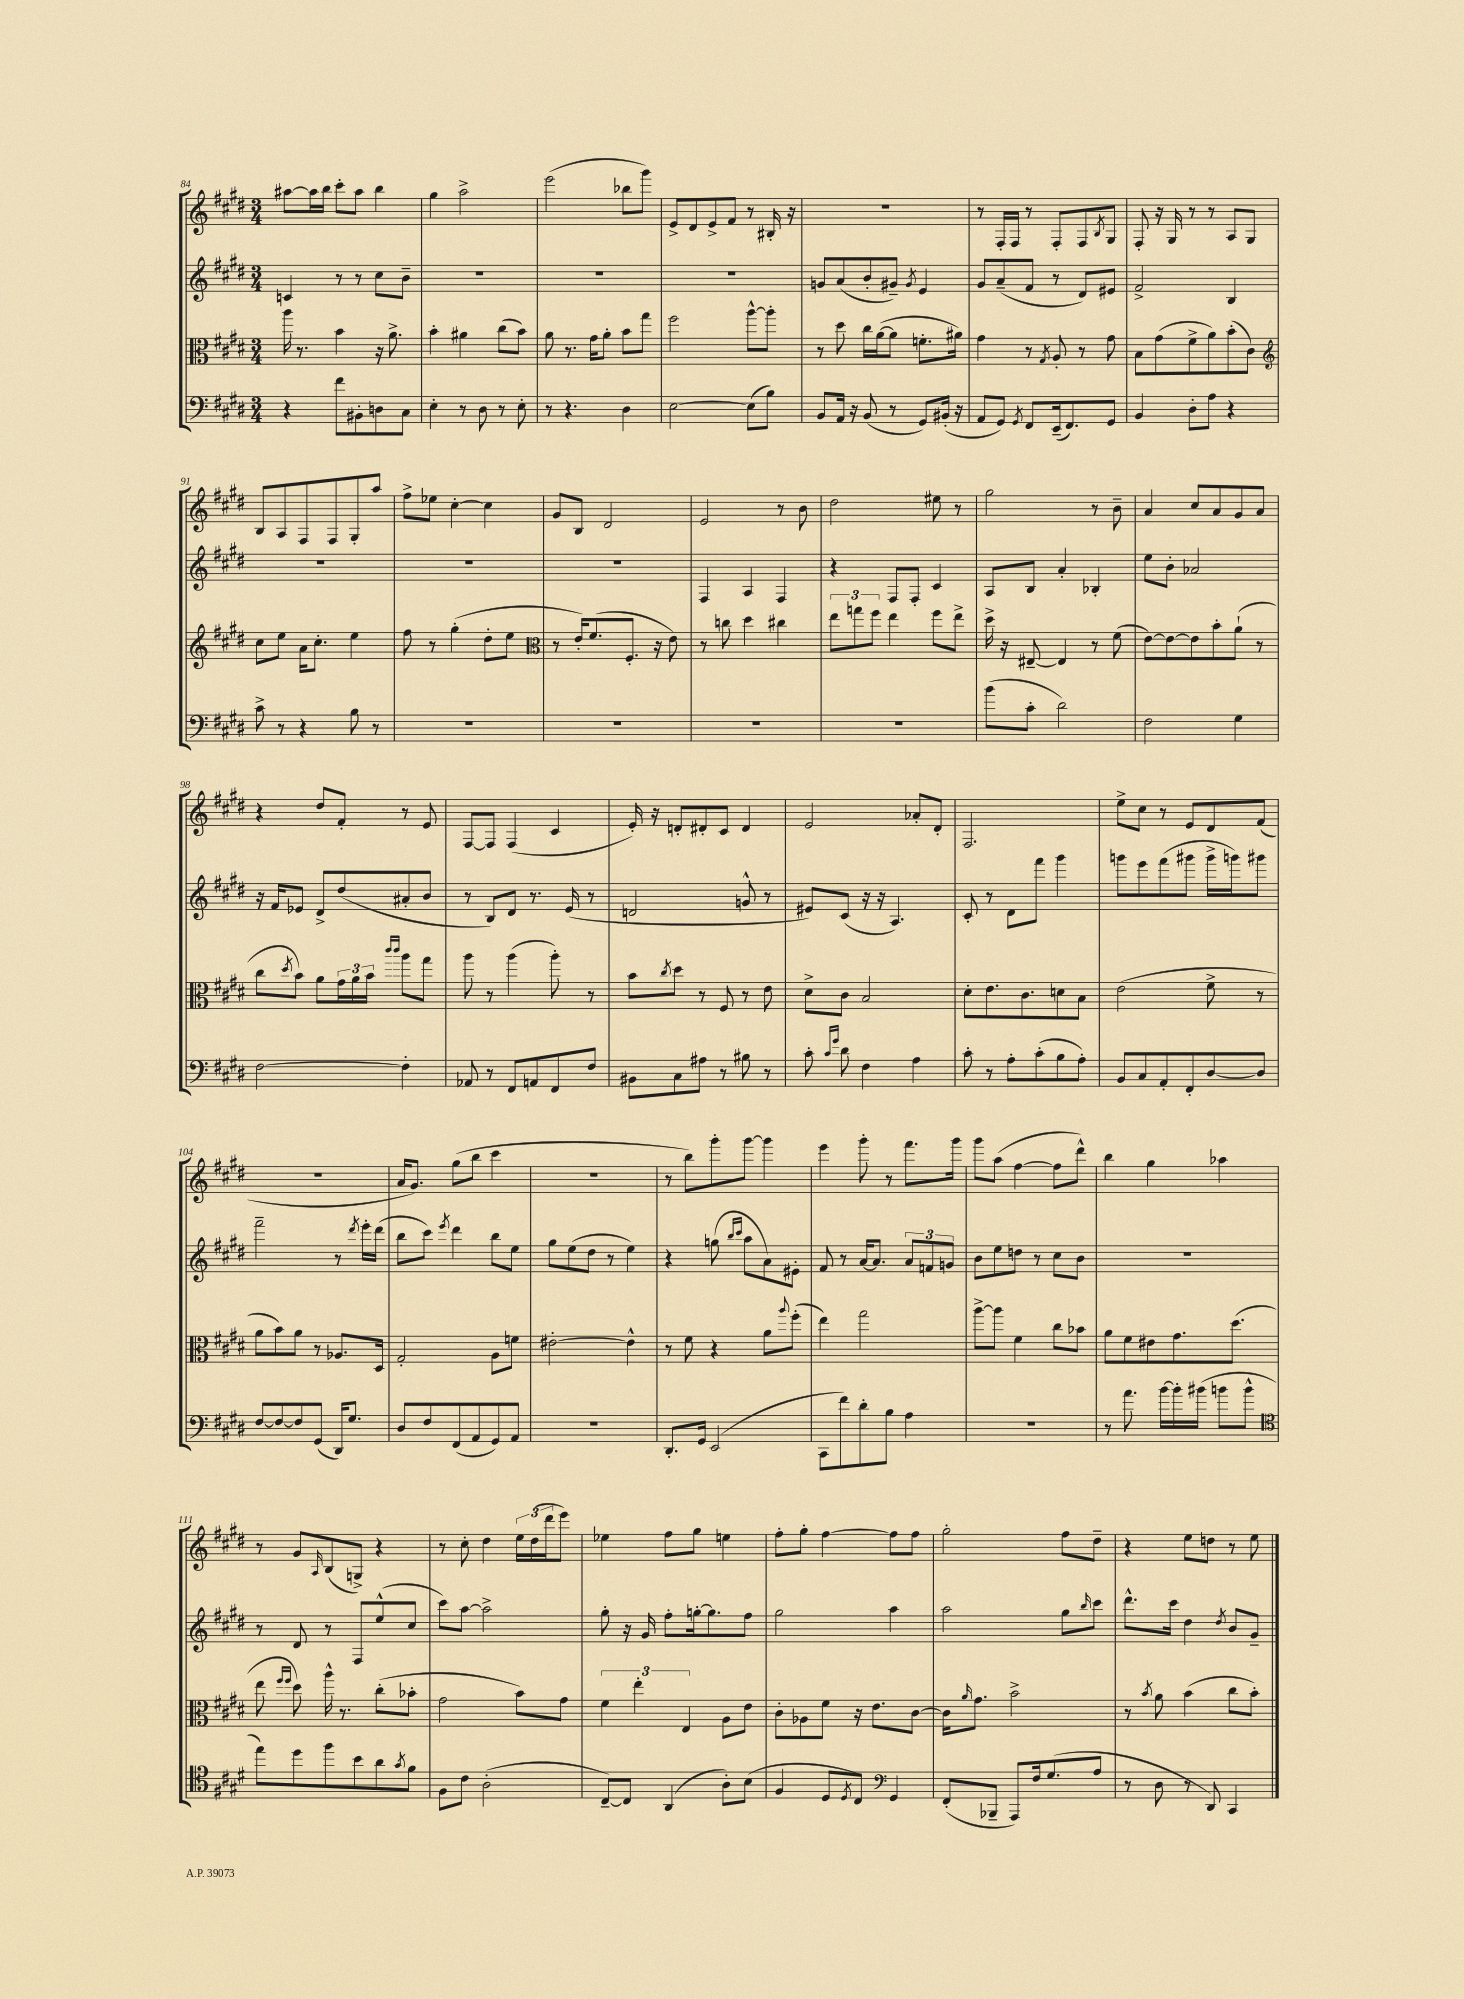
<<
\new StaffGroup <<
\new Staff = "s0" {
    \clef treble \key e \major \numericTimeSignature \time 3/4
    ais''8~ ais''16 b''16 cis'''8-. ais''8 b''4 |
    gis''4 a''2-> |
    e'''2( bes''8 gis'''8) |
    e'8-> dis'8 e'8-> fis'8 r8 bis16-. r16 |
    R2. |
    r8 fis16-. fis16 r8 fis8-. fis8 \acciaccatura { b8 } gis8 |
    fis8-. r16 gis16 r8 r8 a8 gis8 |
    b8 a8 fis8 fis8 gis8-. a''8 |
    fis''8-> ees''8 cis''4~-. cis''4 |
    gis'8 b8 dis'2 |
    e'2 r8 b'8 |
    dis''2 eis''8 r8 |
    gis''2 r8 b'8-- |
    a'4 cis''8 a'8 gis'8 a'8 |
    r4 dis''8 fis'8-. r8 e'8 |
    fis8~ fis8 fis4( cis'4 |
    e'16-.) r16 d'8-. dis'8-. cis'8 dis'4 |
    e'2 aes'8-. dis'8-. |
    fis2. |
    e''8-> cis''8 r8 e'8 dis'8 fis'8( |
    R2. |
    a'16 gis'8.) gis''8( b''8 cis'''4 |
    R2. |
    r8 b''8) gis'''8-. gis'''8~ gis'''4 |
    e'''4 gis'''8-. r8 fis'''8. gis'''16 |
    gis'''8 a''8( fis''4~ fis''8 dis'''8-^) |
    b''4 gis''4 aes''4 |
    r8 gis'8 \grace { a16 } b8( g8->) r4 |
    r8 cis''8-. dis''4 \tuplet 3/2 { e''16 dis''16( dis'''16 } e'''8) |
    ees''4 fis''8 gis''8 e''4 |
    fis''8-. gis''8-. fis''4~ fis''8 fis''8 |
    gis''2-. fis''8 dis''8-- |
    r4 e''8 d''8 r8 e''8 \bar "|." |
}
\new Staff = "s1" {
    \clef treble \key e \major \numericTimeSignature \time 3/4
    c'4 r8 r8 cis''8 b'8-- |
    R2. |
    R2. |
    R2. |
    g'8 a'8( b'8-. gis'8--) \acciaccatura { gis'8 } e'4 |
    gis'8 a'8--( fis'8 r8 dis'8) eis'8 |
    fis'2-> b4 |
    R2. |
    R2. |
    R2. |
    fis4 a4 fis4 |
    r4 fis8 fis8-. cis'4 |
    a8 b8 a'4-. bes4-. |
    e''8 b'8-. aes'2 |
    r16 fis'16 ees'8 dis'8-> dis''8( ais'8-. b'8 |
    r8 b8) dis'8 r8. e'16( r8 |
    d'2 g'8-^ r8 |
    eis'8) cis'8( r16 r16 a4.) |
    cis'8-. r8 dis'8 fis'''8 gis'''4 |
    g'''8 e'''8 fis'''8( gis'''8 gis'''16-> g'''16) gis'''8 |
    fis'''2-- r8 \acciaccatura { dis'''8 } e'''16-. dis'''16( |
    b''8 cis'''8) \acciaccatura { e'''8 } dis'''4 b''8 e''8 |
    gis''8 e''8( dis''8 r8 e''4) |
    r4 g''8( \grace { b''16 cis'''16 } a''8 a'8) eis'8-. |
    fis'8 r8 a'16~ a'8. \tuplet 3/2 { a'8 f'8 g'8 } |
    b'8 e''8 d''8 r8 cis''8 b'8 |
    R2. |
    r8 dis'8 r8 fis8 e''8-^( cis''8 |
    cis'''8) a''8~ a''2-> |
    gis''8-. r16 gis'16 fis''8-. g''16~-. g''8. fis''8 |
    gis''2 a''4 |
    a''2 gis''8 \grace { b''16 } cis'''8 |
    dis'''8.-^ cis'''16 dis''4 \acciaccatura { dis''8 } b'8 gis'8-- \bar "|." |
}
\new Staff = "s2" {
    \clef alto \key e \major \numericTimeSignature \time 3/4
    a''16 r8. b'4 r16 a'8.-> |
    b'4-. ais'4 cis''8( b'8) |
    a'8 r8. gis'16 a'8-. b'8 gis''8 |
    fis''2 a''8~-^ a''8-. |
    r8 dis''8 cis''16 a'16~( a'8 f'8.-. ais'16) |
    gis'4 r8 \acciaccatura { gis8 } a8-. r8 gis'8 |
    b8 gis'8( fis'8-> a'8) b'8-.( cis'8) |
    \clef treble cis''8 e''8 a'16 cis''8.-. e''4 |
    fis''8 r8 gis''4-.( dis''8-. e''8 |
    \clef alto r8 e'16-.) fis'8.( fis8.-. r16 e'8) |
    r8 c''8 dis''4 cis''4 |
    \tuplet 3/2 { e''8 g''8 fis''8 } e''4 fis''8 e''8-> |
    dis''16-> r16 eis8~-- eis4 r8 fis'8( |
    e'8~) e'8~ e'8 b'8-. a'8-!( r8 |
    cis''8 \acciaccatura { dis''8 } b'8) a'8 \tuplet 3/2 { gis'16 a'16 b'16 } \grace { cis'''16 cis'''16 } a''8 gis''8 |
    a''8 r8 a''4( a''8-.) r8 |
    b'8 \acciaccatura { cis''8 } dis''8 r8 fis8 r8 e'8 |
    dis'8-> cis'8 b2 |
    dis'8-. e'8. cis'8. d'8 b8 |
    e'2( fis'8-> r8 |
    a'8 b'8) a'8 r8 aes8. dis16 |
    gis2-. a8 f'8 |
    eis'2~-. eis'4-^ |
    r8 fis'8 r4 a'8 \appoggiatura { a''8 } fis''8-.( |
    e''4) gis''2 |
    a''8~-> a''8 fis'4 cis''8 bes'8 |
    a'8 fis'8 eis'8 gis'8. dis''8.( |
    e''8 \grace { fis''16 fis''16 } dis''8) a''16-^ r8. cis''8-.( bes'8-. |
    gis'2 b'8) gis'8 |
    \tuplet 3/2 { fis'4 e''4-. e4 } a8 e'8 |
    cis'8-. aes8 fis'8 r16 e'8. cis'8~ |
    cis'16 \grace { a'16 } gis'8. b'2-> |
    r8 \acciaccatura { b'8 } a'8 b'4( cis''8 b'8-.) \bar "|." |
}
\new Staff = "s3" {
    \clef bass \key e \major \numericTimeSignature \time 3/4
    r4 fis'8 bis,8-. d8 cis8 |
    e4-. r8 dis8 r8 e8-. |
    r8 r4. dis4 |
    e2~ e8( b8) |
    b,8 a,16 r16 b,8( r8 gis,8) bis,16-.( r16 |
    a,8 gis,8) \acciaccatura { gis,8 } fis,8 e,16--( fis,8.) gis,8 |
    b,4 dis8-. a8 r4 |
    cis'8-> r8 r4 b8 r8 |
    R2. |
    R2. |
    R2. |
    R2. |
    b'8( cis'8-. dis'2) |
    fis2 gis4 |
    fis2~ fis4-. |
    aes,8 r8 fis,8 a,8 fis,8 fis8 |
    bis,8 cis8 ais8 r8 bis8 r8 |
    cis'8-. \grace { cis'16 gis'16 } dis'8 fis4 a4 |
    cis'8-. r8 a8-. cis'8-.( b8 a8-.) |
    b,8 cis8 a,8-. fis,8-. dis8~ dis8 |
    fis8~ fis8~ fis8 gis,8( dis,16) gis8. |
    dis8 fis8 fis,8( a,8 gis,8) a,8 |
    R2. |
    dis,8.-. gis,16 e,2( |
    cis,8 fis'8) dis'8-. b8 a4 |
    R2. |
    r8 a'8. b'16~ b'16-. bis'16( b'8 b'8-^ |
    \clef tenor e''8) dis''8 fis''8 b'8 a'8 \acciaccatura { gis'8 } fis'8 |
    fis8 cis'8 a2-.( |
    cis8~--) cis8 a,4( a8-.) b8( |
    fis4 dis8 \acciaccatura { dis8 } cis8) \clef bass gis,4 |
    fis,8-.( bes,,8-- a,,8) fis16 gis8.( a8 |
    r8 dis8 r8 dis,8) cis,4 \bar "|." |
}
>>
>>
\layout { \context { \Score currentBarNumber = #84 } }
